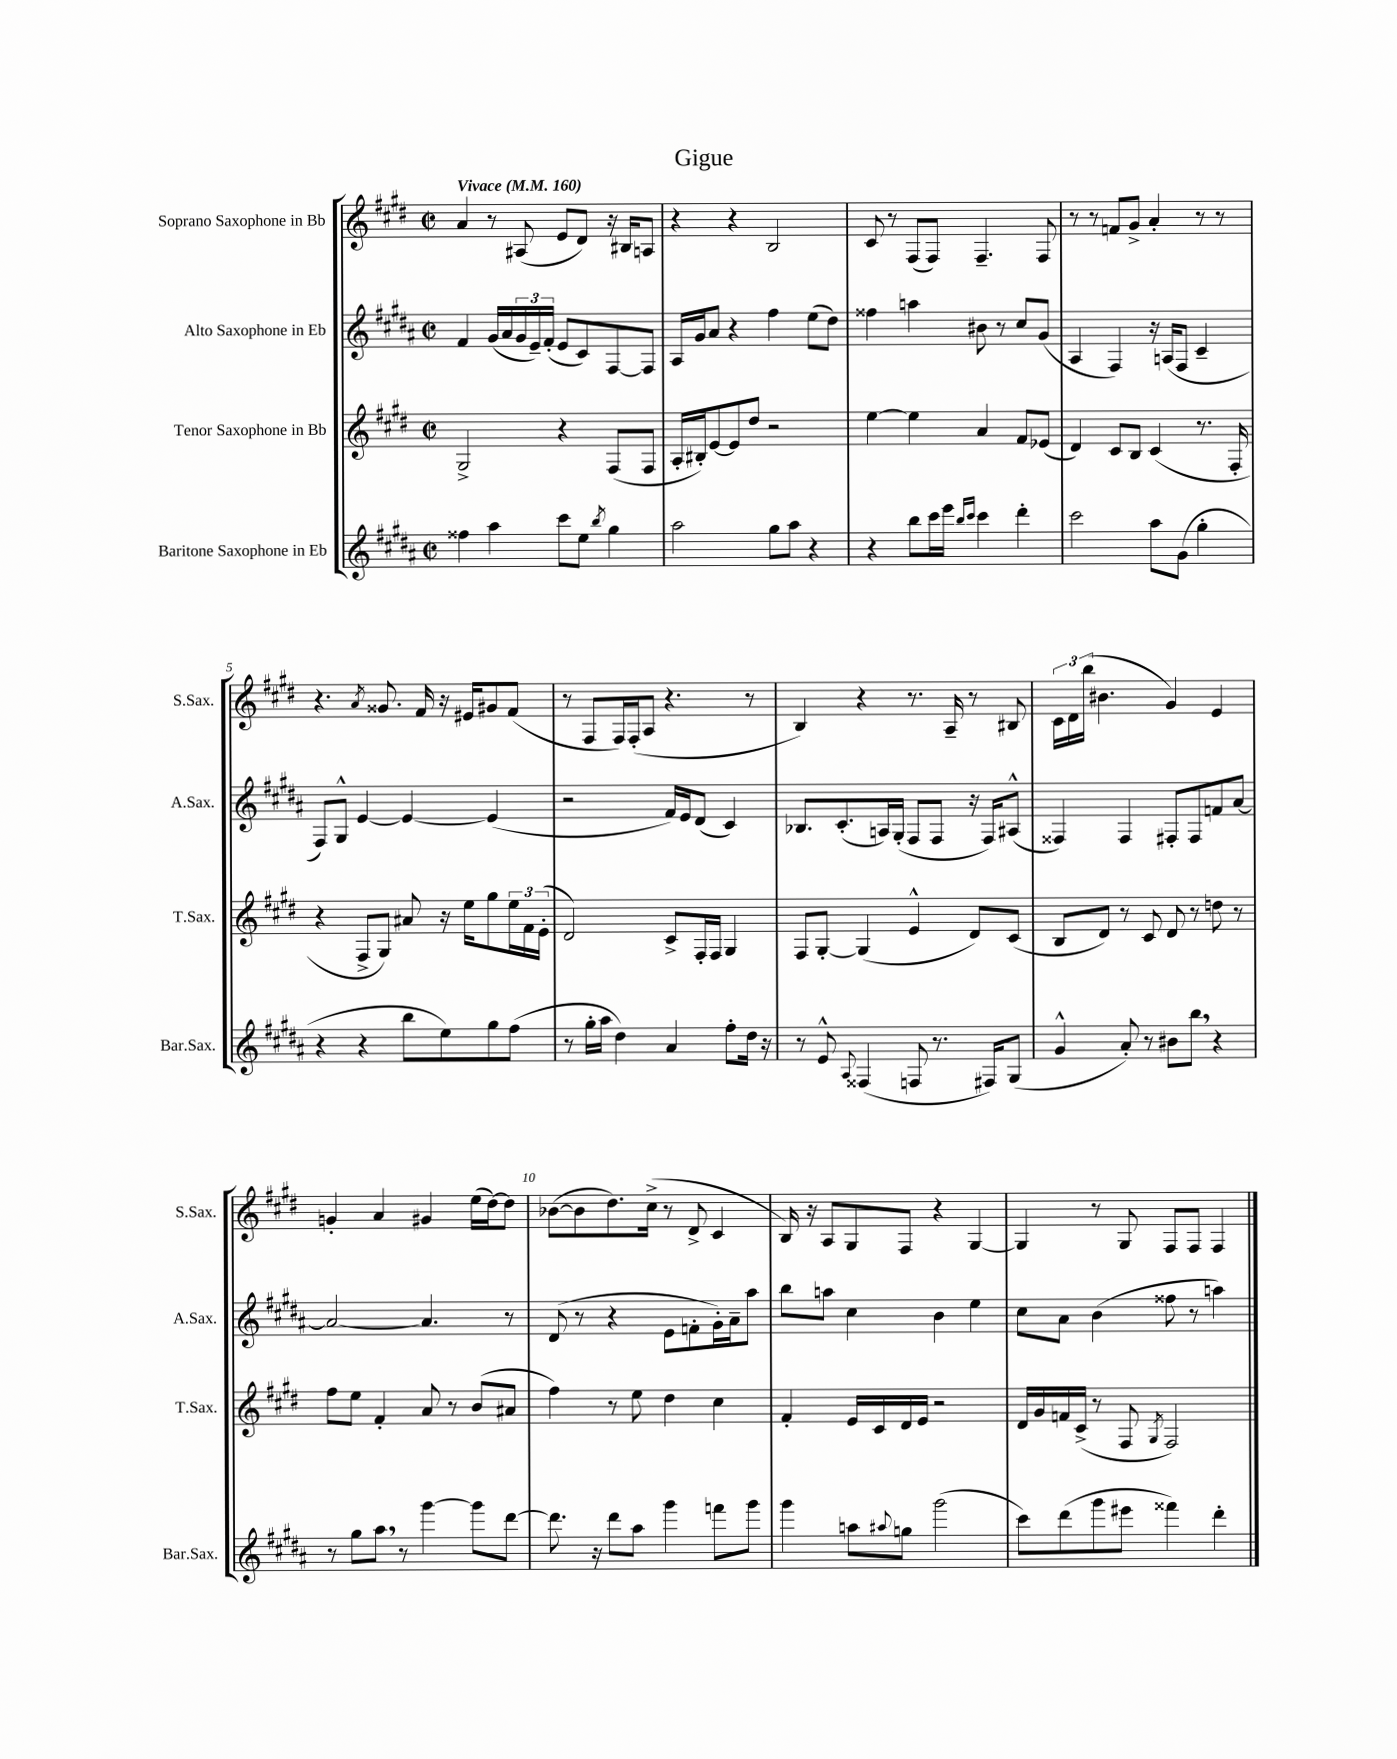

**kern	**kern	**kern	**kern
*staff4	*staff3	*staff2	*staff1
*clefG2	*clefG2	*clefG2	*clefG2
*k[f#c#g#d#a#]	*k[f#c#g#d#]	*k[f#c#g#d#a#]	*k[f#c#g#d#]
*M2/2	*M2/2	*M2/2	*M2/2
*met(c|)	*met(c|)	*met(c|)	*met(c|)
*MM160	*MM160	*MM160	*MM160
4ff##\	2G#^/	4f#/	4a/
4aa#\	.	(16g#/LL	8r
.	.	16a#/	.
.	.	24g#/	(8A#/
.	.	24e~/)	.
.	.	(24f#'/JJ	.
8ccc#\L	4r	8e/L	8e/L
8ee\J	.	8c#/)	8d#/J)
8qbb/	.	.	.
4gg#\	(8F#/L	[8F#/	16r
.	.	.	16B#/LK
.	8F#/J	8F#/]J	8A/J
=	=	=	=
2aa#\	16A'/LL	16A#/LL	4r
.	16B#'/J)	16g#/J	.
.	[8e/	8a#/J	.
.	8e/]	4r	4r
.	8dd#/J	.	.
8gg#\L	2r	4ff#\	2B/
8aa#\J	.	.	.
4r	.	(8ee\L	.
.	.	8dd#\J)	.
=	=	=	=
4r	[4ee\	4ff##\	8c#/
.	.	.	8r
8bb\L	4ee\]	4aa\	(8F#/L
16ccc#\L	.	.	8F#/J)
16eee\JJ	.	.	.
16qqbb/LL	.	.	.
16qqccc#/JJ	.	.	.
4ccc#\	4a/	8b#\	4.F#~/
.	.	8r	.
4ddd#'\	8f#/L	8cc#/L	.
.	(8e-/J	(8g#/J	8F#/
=	=	=	=
2ccc#\	4d#/)	4A#/	8r
.	.	.	8r
.	8c#/L	4F#/)	8f/L
.	8B/J	.	8g#^/J
8aa#\L	(4c#/	16r	4a'/
.	.	(16A/LK	.
(8g#\J	.	8F#/J	.
4gg#'\	8.r	4c#~/	8r
.	.	.	8r
.	16F#'/	.	.
=	=	=	=
4r	4r	8F#/L)	4.r
.	.	8G#^^/J	.
4r	8F#^/L	[4e/	.
.	.	.	8qa/
.	8G#/J)	.	8.g##/
8bb\L	8a#/	4e/_	.
.	.	.	16f#/
8ee\)	16r	.	16r
.	16ee\LK	.	16e#/LK
8gg#\	8gg#\	(4e/]	8g#/
(8ff#\J	24ee\L	.	(8f#/J
.	24f#\	.	.
.	(24e'\JJ	.	.
=	=	=	=
8r	2d#/)	2r	8r
16gg#'\LL	.	.	8F#/L
16aa#\JJ	.	.	.
4dd#\)	.	.	16F#/L)
.	.	.	(16F#'/J
.	.	.	8A/J
4a#/	8c#^/L	16f#/LL)	4.r
.	.	16e/J	.
.	16F#'/L	(8d#/J	.
.	16F#/JJ	.	.
8ff#'\L	4G#/	4c#/)	.
16dd#\Jk	.	.	8r
16r	.	.	.
=	=	=	=
8r	8F#/L	8.B-/L	4B/)
8e^^/	[8G#'/J	.	.
.	.	(8.c#'/	.
8qqA#/	.	.	.
(4F##/	(4G#/]	.	4r
.	.	16A/L)	.
.	.	(16G#'/JJ	.
8F/	4e^^/	8F#/L	8.r
8.r	.	8F#/J	.
.	.	.	16A~/
.	8d#/L)	16r	8r
16F#/LK)	.	16F#/LK)	.
(8G#/J	(8c#/J	(8A#^^/J	8B#/
=	=	=	=
4g#^^/	8B/L	4F##/)	24c#\LL
.	.	.	24d#\
.	.	.	(24bb\JJ
.	8d#/J)	.	4.b#\
8a#'/)	8r	4F##/	.
8r	8c#/	.	.
8b#\L	8d#/	8F#'/L	4g#/)
8bb\J	8r	8F#/	.
4r	8dd\	8f/	4e/
.	8r	[8a#/J	.
=	=	=	=
8r	8ff#\L	2a#/_	4g'/
8gg#\L	8ee\J	.	.
8aa#\J	4f#'/	.	4a/
8r	.	.	.
[4ggg#\	8a/	4.a#/]	4g#/
.	8r	.	.
8ggg#\]L	(8b/L	.	(16ee\LL
.	.	.	[16dd#\J)
[8ddd#\J	8a#/J	8r	8dd#\]J
=	=	=	=
8.ddd#\]	4ff#\)	(8d#/	([8b-\L
.	.	8r	8b-\]
16r	.	.	.
8ddd#\L	8r	4r	8.dd#\)
8aa#\J	8ee\	.	.
.	.	.	(16cc#^\Jk
4ggg#\	4dd#\	8e\L	8r
.	.	8f'\	8d#^/
8fff\L	4cc#\	16g#'\L)	4c#/
.	.	16a#~\J	.
8ggg#\J	.	8aa#\J	.
=	=	=	=
4ggg#\	4f#'/	8bb\L	16B/)
.	.	.	16r
.	.	8aa\J	8A/L
8aa\L	16e/LL	4cc#\	8G#/
.	16c#/	.	.
8qqaa#/	.	.	.
8gg\J	16d#/	.	8F#/J
.	16e/JJ	.	.
(2ggg#\	2r	4b\	4r
.	.	4ee\	[4G#/
=	=	=	=
8ccc#\L)	16d#/LL	8cc#\L	4G#/]
.	16g#/	.	.
(8ddd#\	16f/	8a#\J	.
.	(16c#^/JJ	.	.
8ggg#\	8r	(4b\	8r
8eee#\J	8F#/	.	8G#/
.	8qG#/	.	.
4fff##\)	2F#/)	8ff##\	8F#/L
.	.	8r	8F#/J
4ddd#'\	.	4aa\)	4F#/
==	==	==	==
*-	*-	*-	*-
